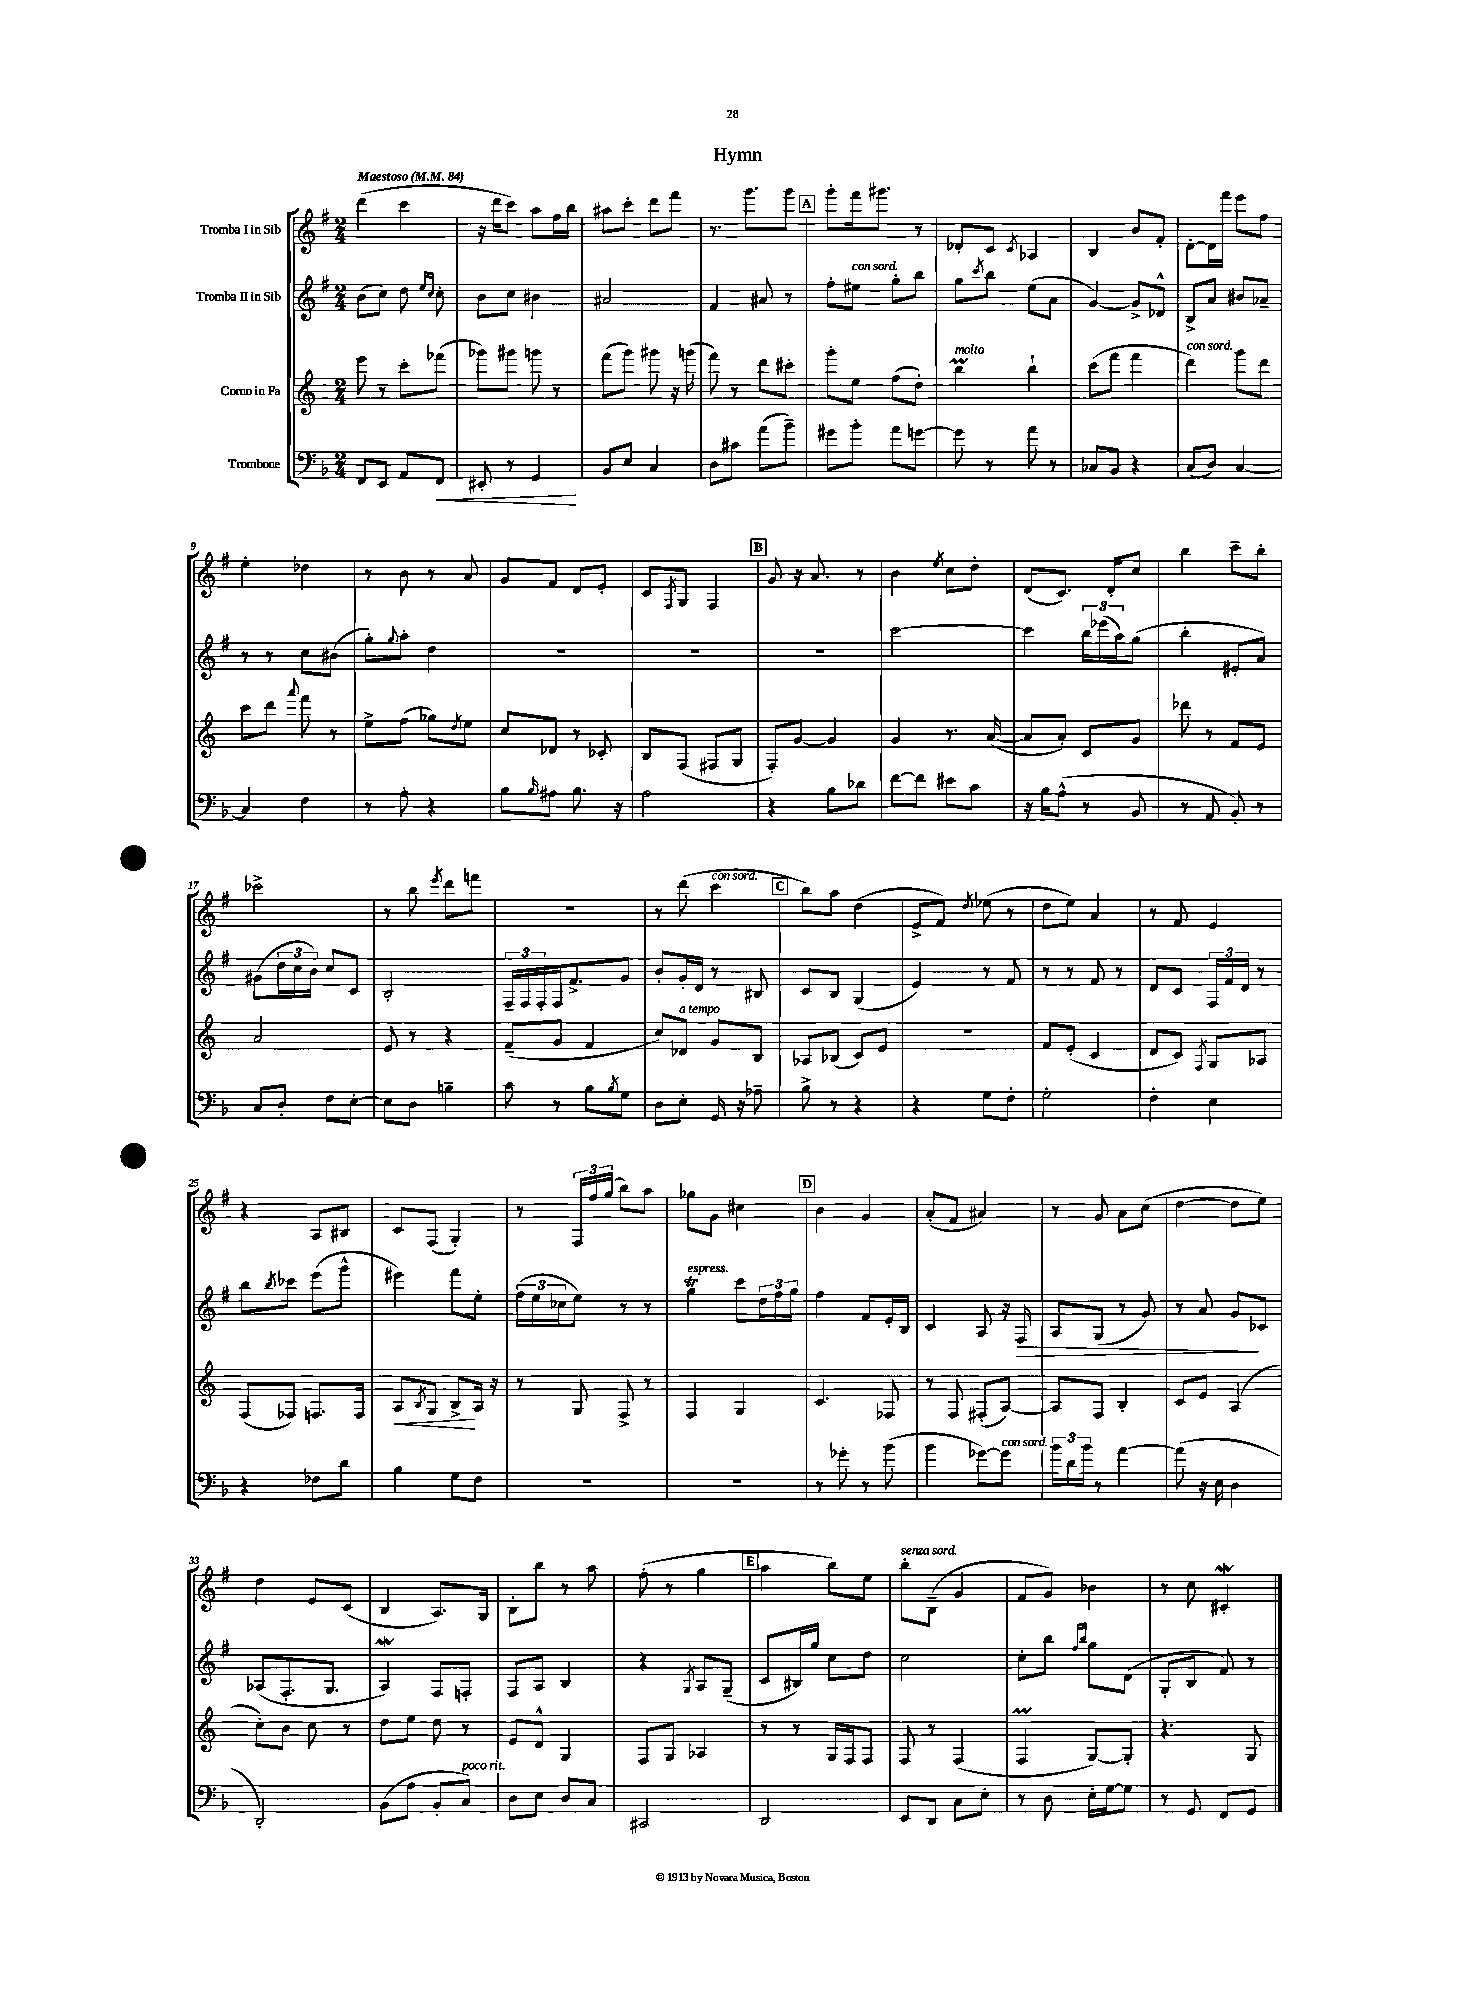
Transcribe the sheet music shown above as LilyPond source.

\header { title = "Hymn" }
<<
\new StaffGroup <<
\new Staff = "s0" \with { instrumentName = "Tromba I in Sib" } {
    \clef treble \key g \major \numericTimeSignature \time 2/4 \tempo "Maestoso" 4 = 84
    d'''4( c'''4 |
    r16 d'''16 c'''8) a''8 fis''16 b''16 |
    ais''8 c'''8-. d'''8 fis'''8 |
    r8. g'''8. g'''8 |
    \mark \markup { \box "A" } g'''8-. fis'''16 gis'''8. r8 |
    des'8-. c'8 \acciaccatura { c'8 } aes4 |
    b4 b'8 fis'8-. |
    d'8~-. d'16 fis'''16 e'''8 fis''8 |
    e''4-. des''4 |
    r8 b'8 r8 a'8 |
    g'8 fis'8 d'8 e'8-. |
    c'8 \acciaccatura { fis8 } g8 fis4 |
    \mark \markup { \box "B" } g'8 r16 a'8. r8 |
    b'4 \acciaccatura { e''8 } c''8 d''8-. |
    d'8( c'8.) d'16-. c''8 |
    b''4 c'''8-- b''8-. |
    ces'''2-> |
    r8 b''8 \acciaccatura { e'''8 } d'''8 f'''8 |
    r2 |
    r8 d'''8( c'''4^\markup { \italic "con sord." } |
    \mark \markup { \box "C" } b''8) a''8 d''4( |
    e'8-> fis'8) \acciaccatura { d''8 } ees''8( r8 |
    d''8 e''8) a'4 |
    r8 fis'8 e'4 |
    r4 a8 bis8 |
    c'8 fis8( g4-.) |
    r8 \tuplet 3/2 { fis16 fis''16 g''16( } b''8) a''8 |
    ges''8 g'8 cis''4 |
    \mark \markup { \box "D" } b'4 g'4 |
    a'8-.( fis'8 ais'4) |
    r8 g'8 a'8 c''8( |
    d''4~ d''8 e''8) |
    d''4 e'8 c'8( |
    b4 a8.) g16 |
    b8-. b''8 r8 a''8 |
    fis''8-.( r8 g''4 |
    \mark \markup { \box "E" } a''4 b''8) e''8 |
    b''8-.^\markup { \italic "senza sord." } b8--( g'4 |
    fis'8 g'8) bes'4 |
    r8 c''8 cis'4-.\mordent \bar "|." |
}
\new Staff = "s1" \with { instrumentName = "Tromba II in Sib" } {
    \clef treble \key g \major \numericTimeSignature \time 2/4
    b'8( c''8) d''8 \grace { e''16 c''16 } c''8-. |
    b'8 c''8 bis'4 |
    ais'2 |
    fis'4 ais'8 r8 |
    \mark \markup { \box "A" } fis''8-. eis''8^\markup { \italic "con sord." } g''8-. b''8 |
    g''8 \acciaccatura { c'''8 } b''8 e''8( a'8 |
    g'4~) g'8-> des'8-^ |
    b8-> a'8 bis'8 aes'8-- |
    r8 r8 c''8 bis'8( |
    g''8-.) \appoggiatura { g''8 } a''8-. d''4 |
    R2 |
    R2 |
    \mark \markup { \box "B" } R2 |
    c'''2~ |
    c'''4 \tuplet 3/2 { b''16 ees'''16( a''16) } g''8( |
    b''4-. eis'8-. a'8) |
    gis'8( \tuplet 3/2 { d''16 c''16 b'16) } c''8 c'8 |
    b2-. |
    \tuplet 3/2 { fis16-- fis16 fis16-. } fis16 fis'8.-> g'8 |
    b'8-. g'16-. d'16 r8 bis8 |
    \mark \markup { \box "C" } c'8 b8 g4( |
    e'4) r8 fis'8 |
    r8 r8 fis'8 r8 |
    d'8 c'8 \tuplet 3/2 { fis16 fis'16 d'16 } r8 |
    b''8 \acciaccatura { b''8 } ces'''8 e'''8( g'''8-^ |
    eis'''4) fis'''8 e''8-. |
    \tuplet 3/2 { fis''16( e''16 ces''16 } e''8) r8 r8 |
    g''4\trill^\markup { \italic "espress." } c'''8 \tuplet 3/2 { d''16 fis''16 g''16 } |
    \mark \markup { \box "D" } fis''4 fis'8 e'16-. b16 |
    c'4 a8 r16 fis16\> |
    a8 g8( r8 g'8) |
    r8 a'8 g'8\! ces'8 |
    aes8( fis8.-. g8. |
    a4\mordent) fis8 f8-. |
    fis8 a8 b4 |
    r4 \acciaccatura { g8 } a8 g8--( |
    \mark \markup { \box "E" } c'8 bis16) g''16 c''8 d''8 |
    c''2 |
    c''8-. b''8 \grace { fis''16 b''16 } g''8 d'8( |
    g8-. b8 fis'8) r8 \bar "|." |
}
\new Staff = "s2" \with { instrumentName = "Corno in Fa" } {
    \clef treble \key c \major \numericTimeSignature \time 2/4
    e'''8 r8 c'''8-. fes'''8( |
    ges'''8) gis'''8 g'''8 r8 |
    f'''8( g'''8) gis'''8 r16 g'''16( |
    f'''8) r8 d'''8 cis'''8-. |
    \mark \markup { \box "A" } g'''8-. e''8 f''8( d''8-.) |
    b''4\prall^\markup { \italic "molto" } b''4-! |
    c'''8( f'''8 f'''4 |
    d'''4^\markup { \italic "con sord." }) g'''8 d'''8 |
    c'''8 d'''8 \appoggiatura { a'''8 } f'''8 r8 |
    e''8-> f''8( ges''8) \acciaccatura { d''8 } e''8 |
    c''8 des'8 r8 ces'8-. |
    b8 f8( fis8 g8 |
    \mark \markup { \box "B" } f8-.) g'8~ g'4 |
    g'4 r8. a'16~( |
    a'8 a'8-.) c'8 g'8 |
    des'''8 r8 f'8 e'8 |
    a'2 |
    e'8 r8 r4 |
    f'8--( g'8 f'4 |
    c''8) des'8^\markup { \italic "a tempo" } g'8 b8 |
    \mark \markup { \box "C" } aes8 bes8( c'8) e'8 |
    R2 |
    f'8 e'8-.( c'4 |
    d'8 c'8) \acciaccatura { f8 } g8 aes8 |
    f8( fes8) f8. f16 |
    a8\< \acciaccatura { b8 } g8 b8->\! a16 r16 |
    r8 g8 f8-> r8 |
    f4 g4 |
    \mark \markup { \box "D" } c'4. fes8 |
    r8 f8 fis8-.( a8~) |
    a8 f8 b4-. |
    c'8 e'8 a4( |
    c''8-.) b'8 c''8 r8 |
    d''8 e''8 d''8 r8 |
    e'8 d'8-^ g4 |
    f8 g8 aes4 |
    \mark \markup { \box "E" } r8 r8 g16 f16 f8 |
    f8 r8 f4( |
    f4\prall g8~) g8-. |
    r4. g8 \bar "|." |
}
\new Staff = "s3" \with { instrumentName = "Trombone" } {
    \clef bass \key f \major \numericTimeSignature \time 2/4
    f,8 e,8 a,8 f,8\< |
    eis,8-. r8 g,4\! |
    bes,8 e8 c4 |
    d8 cis'8 a'8( bes'8--) |
    \mark \markup { \box "A" } gis'8 bes'8-. a'8 g'8~ |
    g'8 r8 a'8 r8 |
    ces8 bes,8 r4 |
    c8( d8) c4~ |
    c4 f4 |
    r8 a8-. r4 |
    bes8 \grace { bes16 } ais8 bes8. r16 |
    a2 |
    \mark \markup { \box "B" } r4 bes8 des'8 |
    f'8~ f'8 eis'8 c'8 |
    r16 bes16 a8-^( r8 bes,8 |
    r8 a,8 bes,8-.) r8 |
    c8 d8-. f8 e8~-. |
    e8 d8 b4-- |
    c'8 r8 bes8 \acciaccatura { bes8 } g8 |
    d8 e8-. g,16 r16 aes8-- |
    \mark \markup { \box "C" } bes8-> r8 r4 |
    r4 g8 f8-. |
    g2-. |
    f4-. e4 |
    r4 fes8 d'8 |
    bes4 g8 f8 |
    R2 |
    R2 |
    \mark \markup { \box "D" } r8 ges'8-. r8 bes'8( |
    bes'4 ges'8~) ges'8^\markup { \italic "con sord." } |
    \tuplet 3/2 { bes'16 d'16 bes'16 } r8 a'4~ |
    a'8( r16 e16 d4 |
    d,2-.) |
    bes,8( a8 bes,8-. c8^\markup { \italic "poco rit." }) |
    d8 e8 d8 c8 |
    cis,2 |
    \mark \markup { \box "E" } d,2 |
    e,8 d,8 c8 e8-. |
    r8 d8 e16-. g16~ g8 |
    r8 g,8 f,8 g,8 \bar "|." |
}
>>
>>
